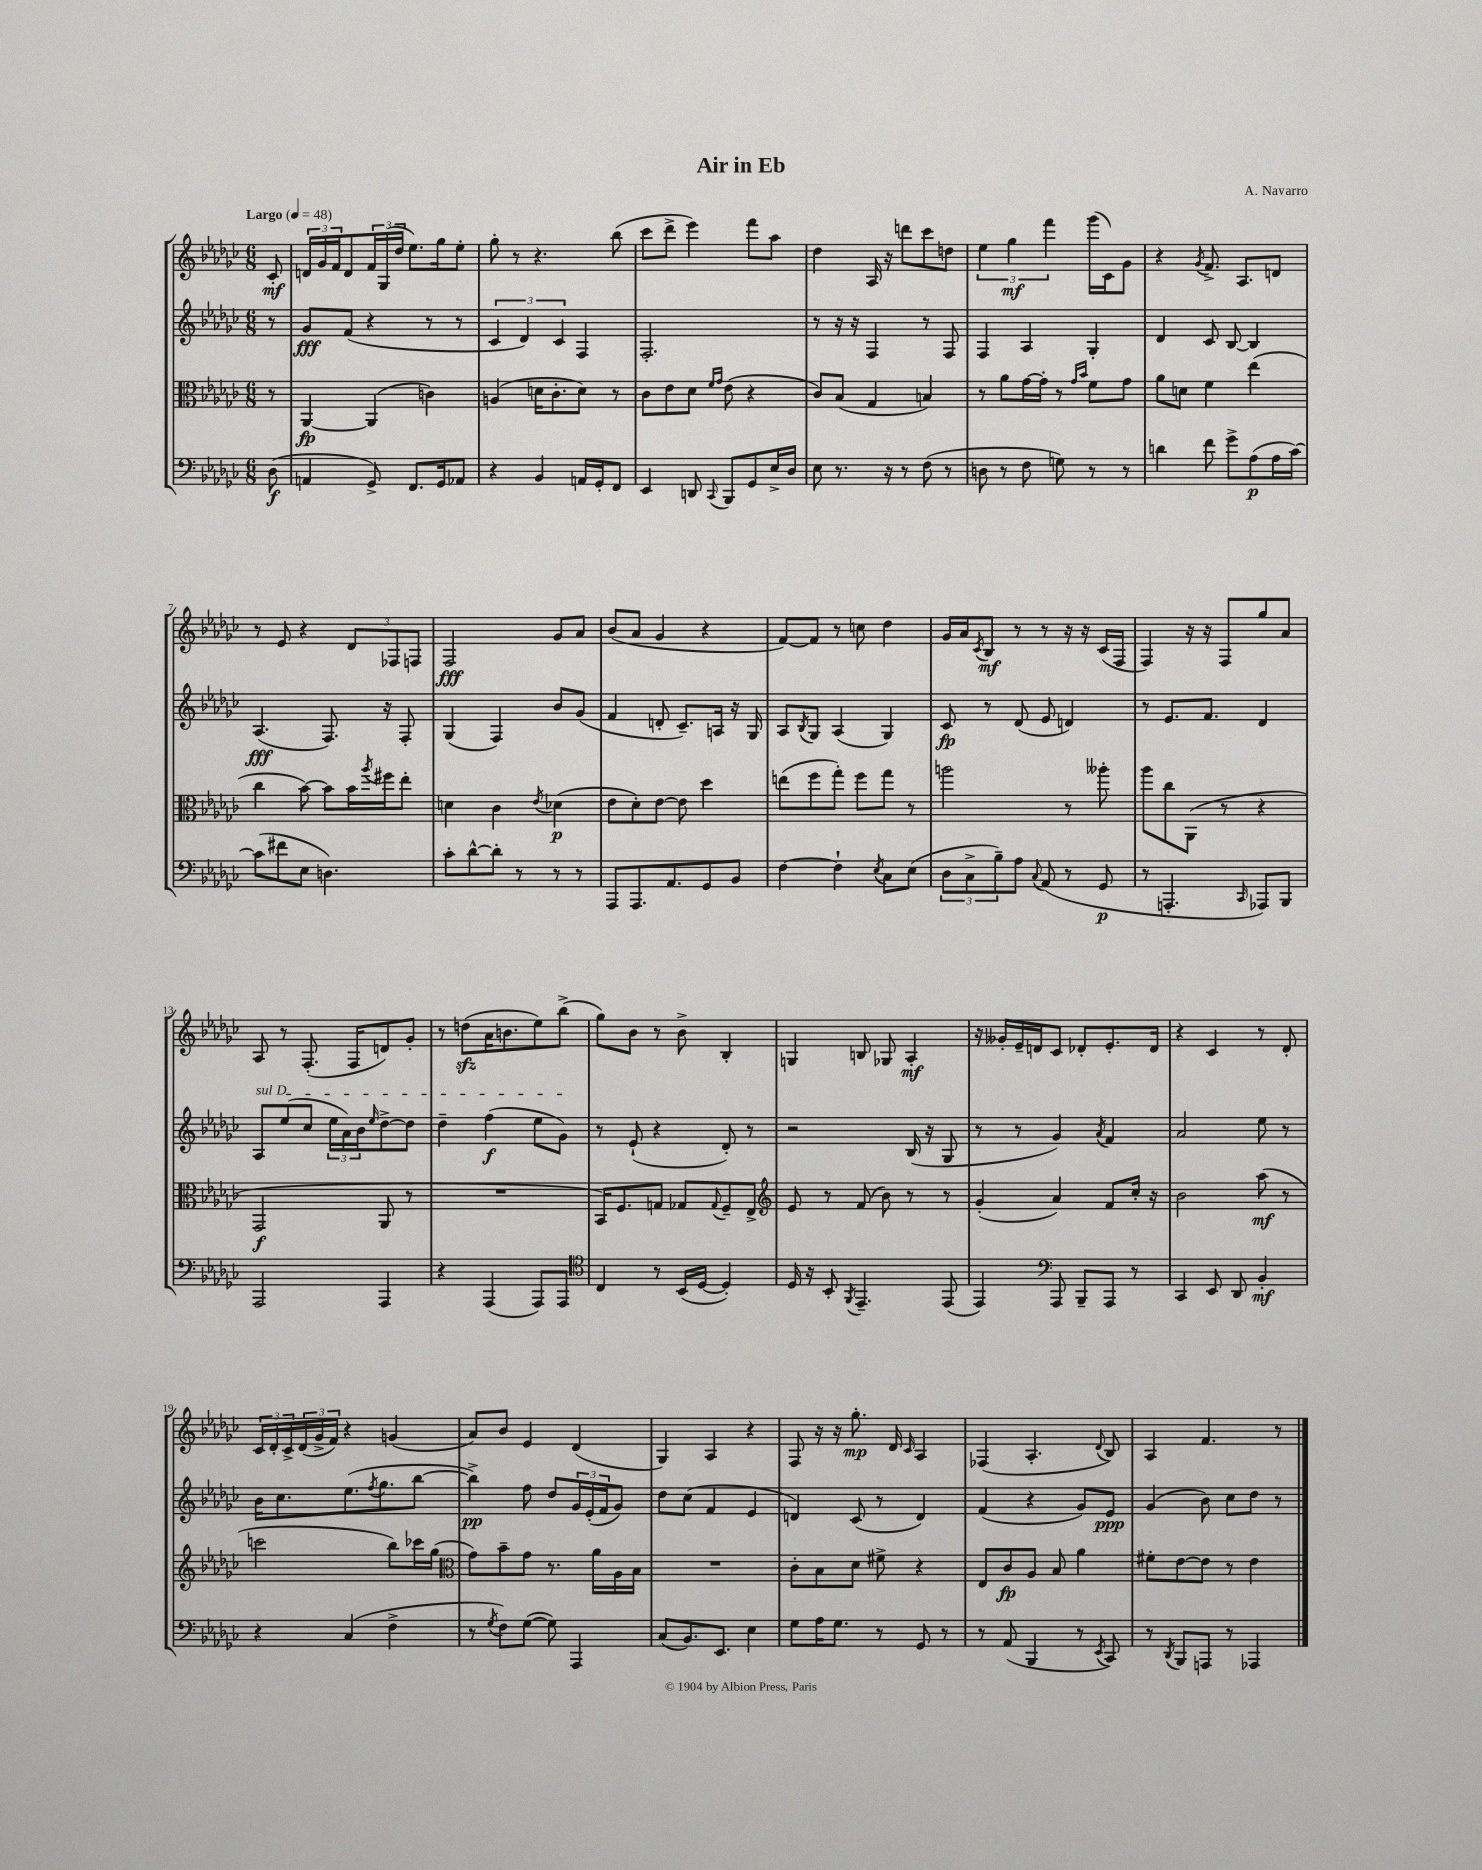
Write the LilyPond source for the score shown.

\header { title = "Air in Eb" composer = "A. Navarro" }
<<
\new StaffGroup <<
\new Staff = "s0" {
    \clef treble \key ges \major \numericTimeSignature \time 6/8 \partial 8 \tempo "Largo" 4 = 48
    ces'8-.\mf |
    \tuplet 3/2 { d'16 ges'16 f'16 } d'8 \tuplet 3/2 { f'16 ges16( des''16 } ees''8.) ges''16 ees''8-. |
    ges''8-. r8 r4. bes''8( |
    ces'''8 des'''8-> ees'''4) f'''8 aes''8 |
    des''4 aes16 r16 d'''8 ces'''8 d''8 |
    \tuplet 3/2 { ees''4 ges''4\mf f'''4 } ges'''16( ces'16) ges'8 |
    r4 \acciaccatura { ges'8 } f'8.-> aes8. d'8 |
    r8 ees'8 r4 \tuplet 3/2 { des'8 fes8 f8 } |
    f2\fff ges'8 aes'8 |
    bes'8( aes'8 ges'4 r4 |
    f'8~) f'8 r8 c''8 des''4 |
    ges'16 aes'16 \acciaccatura { ces'8 } bes8\mf r8 r8 r16 r16 ces'16( f16 |
    f4) r16 r16 f8 ges''8 aes'8 |
    aes8 r8 f8.-.( f16 d'8) ges'8-. |
    r8 d''8\sfz( aes'16 b'8. ees''8) bes''8->( |
    ges''8) bes'8 r8 bes'8-> bes4-. |
    g4 b8 ges8 aes4-.\mf |
    r16 geses'16-. ees'16-- d'16 ces'8 des'8-. ees'8.-. des'16 |
    r4 ces'4 r8 des'8-. |
    \tuplet 3/2 { ces'16 des'16-. ces'16-> } \tuplet 3/2 { des'16( ges'16-> f'16) } r4 g'4( |
    aes'8) bes'8 ees'4 des'4( |
    ges4) aes4 r4 |
    f8 r16 r16 ges''8.-.\mp des'16 \grace { ces'16 } aes4 |
    fes4( aes4.-. \appoggiatura { des'8 } bes8) |
    aes4 f'4. r8 \bar "|." |
}
\new Staff = "s1" {
    \clef treble \key ges \major \numericTimeSignature \time 6/8 \partial 8
    r8 |
    ges'8\fff f'8( r4 r8 r8 |
    \tuplet 3/2 { ces'4 des'4) ces'4 } f4 |
    f2.-. |
    r8 r16 r16 f4 r8 f8 |
    f4 aes4 ges4-. |
    des'4 ces'8 bes8~ bes4 |
    aes4.\fff( f8.) r16 f8-. |
    ges4( f4) bes'8 ges'8( |
    f'4 d'8-. ces'8.--) a16 r16 ges16 |
    aes8 \acciaccatura { bes8 } ges8 aes4( ges4) |
    ces'8\fp r8 des'8( ees'8 d'4) |
    r8 ees'8. f'8. des'4 |
    \once \override TextSpanner.bound-details.left.text = \markup { \italic "sul D" } aes8\startTextSpan ees''8( ces''8 \tuplet 3/2 { ees''16 aes'16) bes'16 } \grace { ees''16 } des''8~-> des''8 |
    des''4-- f''4\f( ees''8 ges'8\stopTextSpan) |
    r8 ees'8-!( r4 des'8-.) r8 |
    r2 bes16( r16 ges8 |
    r8 r8 ges'4) \acciaccatura { aes'8 } f'4 |
    aes'2 ees''8 r8 |
    bes'16 ces''8. ees''8.( \acciaccatura { f''8 } ges''8. bes''8~ |
    bes''4->\pp) f''8 des''8 \tuplet 3/2 { ges'16 ees'16-.( f'16 } ges'8) |
    des''8 ces''8( f'4 ees'4 |
    d'4) ces'8( r8 d'4) |
    f'4( r4 ges'8) ees'8\ppp |
    ges'4( bes'8) ces''8 des''8 r8 \bar "|." |
}
\new Staff = "s2" {
    \clef alto \key ges \major \numericTimeSignature \time 6/8 \partial 8
    r8 |
    aes,4~\fp aes,4( c'4) |
    a4( d'16 ces'8.-. d'8) r8 |
    ces'8 ees'8 des'8 \grace { f'16 ges'16 } ees'8( r4 |
    ces'8) bes8( ges4 b4) |
    r8 aes'8 ges'16~ ges'16-. r8 \grace { ges'16 bes'16 } f'8 ges'8 |
    aes'8 d'8 f'4 ees''4( |
    ces''4 bes'8~) bes'8 bes'16 \acciaccatura { aes''8 } fis''16 ees''8-. |
    d'4 ces'4 \acciaccatura { ees'8 } des'4\p( |
    ees'8 des'8-.) ees'8~ ees'8 des''4 |
    e''8( f''8 ges''8-.) f''8 ges''8 r8 |
    a''2 r8 aeses''8-. |
    aes''8 ces''8 aes,8( r8 r4 |
    ges,2\f aes,8 r8 |
    R2. |
    bes,16) f8. g8 ges8 \appoggiatura { ges8 } f8-- ees8-> |
    \clef treble ees'8 r8 f'8( bes'8) r8 r8 |
    ges'4-.( aes'4) f'8 ces''16-. r16 |
    bes'2 aes''8\mf( r8 |
    c'''2 bes''8) ces'''16 ges''16( |
    \clef alto ges'8) bes'8-- ges'8 r8. aes'16 aes16 bes16 |
    R2. |
    ces'8-. bes8 des'8 fis'8-> r4 |
    ees8 ces'8\fp aes8 bes8 aes'4 |
    fis'8-. ees'8~ ees'8 r8 ees'4 \bar "|." |
}
\new Staff = "s3" {
    \clef bass \key ges \major \numericTimeSignature \time 6/8 \partial 8
    des8\f( |
    a,4 ges,8->) f,8. ges,16 aes,8 |
    r4 bes,4 a,16 ges,16-. f,8 |
    ees,4 d,8 \appoggiatura { ces,8 } bes,,8 ges,8 ees16-> des16 |
    ees8 r8. r16 r8 f8( r8 |
    d8 r8 f8 g8) r8 r8 |
    d'4 f'8 ges'8-> aes8\p( aes16 ces'16~) |
    ces'8( fis'8 ees8 d4.) |
    ces'8-. des'8~-^ des'8-. r8 r8 r8 |
    aes,,8 aes,,8. aes,8. ges,8 bes,8 |
    f4~ f4-! \acciaccatura { ees8 } ces8 ees8( |
    \tuplet 3/2 { des8 ces8-> bes8--) } aes8 \appoggiatura { ces8 } aes,8( r8 ges,8\p |
    r8 a,,4.-. \grace { ces,16 } aes,,8) bes,,8 |
    aes,,2 aes,,4 |
    r4 aes,,4( aes,,8) aes,,8 |
    \clef tenor ces4 r8 bes,16( des16~ des4-.) |
    des16 r16 bes,8-. \acciaccatura { f,8 } ees,4.-- ees,8( |
    ees,4) \clef bass aes,,8 bes,,8-- aes,,8 r8 |
    ces,4 ees,8 des,8 bes,4-.\mf |
    r4 ces4( f4-> |
    r8 \acciaccatura { ges8 } f8) ges8~( ges8) aes,,4 |
    ces8( bes,8.) ees,8. ees4 |
    ges8 aes16 ges8. r8 ges,8 r8 |
    r8 aes,8( bes,,4 r8 \acciaccatura { ees,8 } ces,8) |
    r8 \acciaccatura { des,8 } bes,,8 a,,8 r8 aes,,4 \bar "|." |
}
>>
>>
